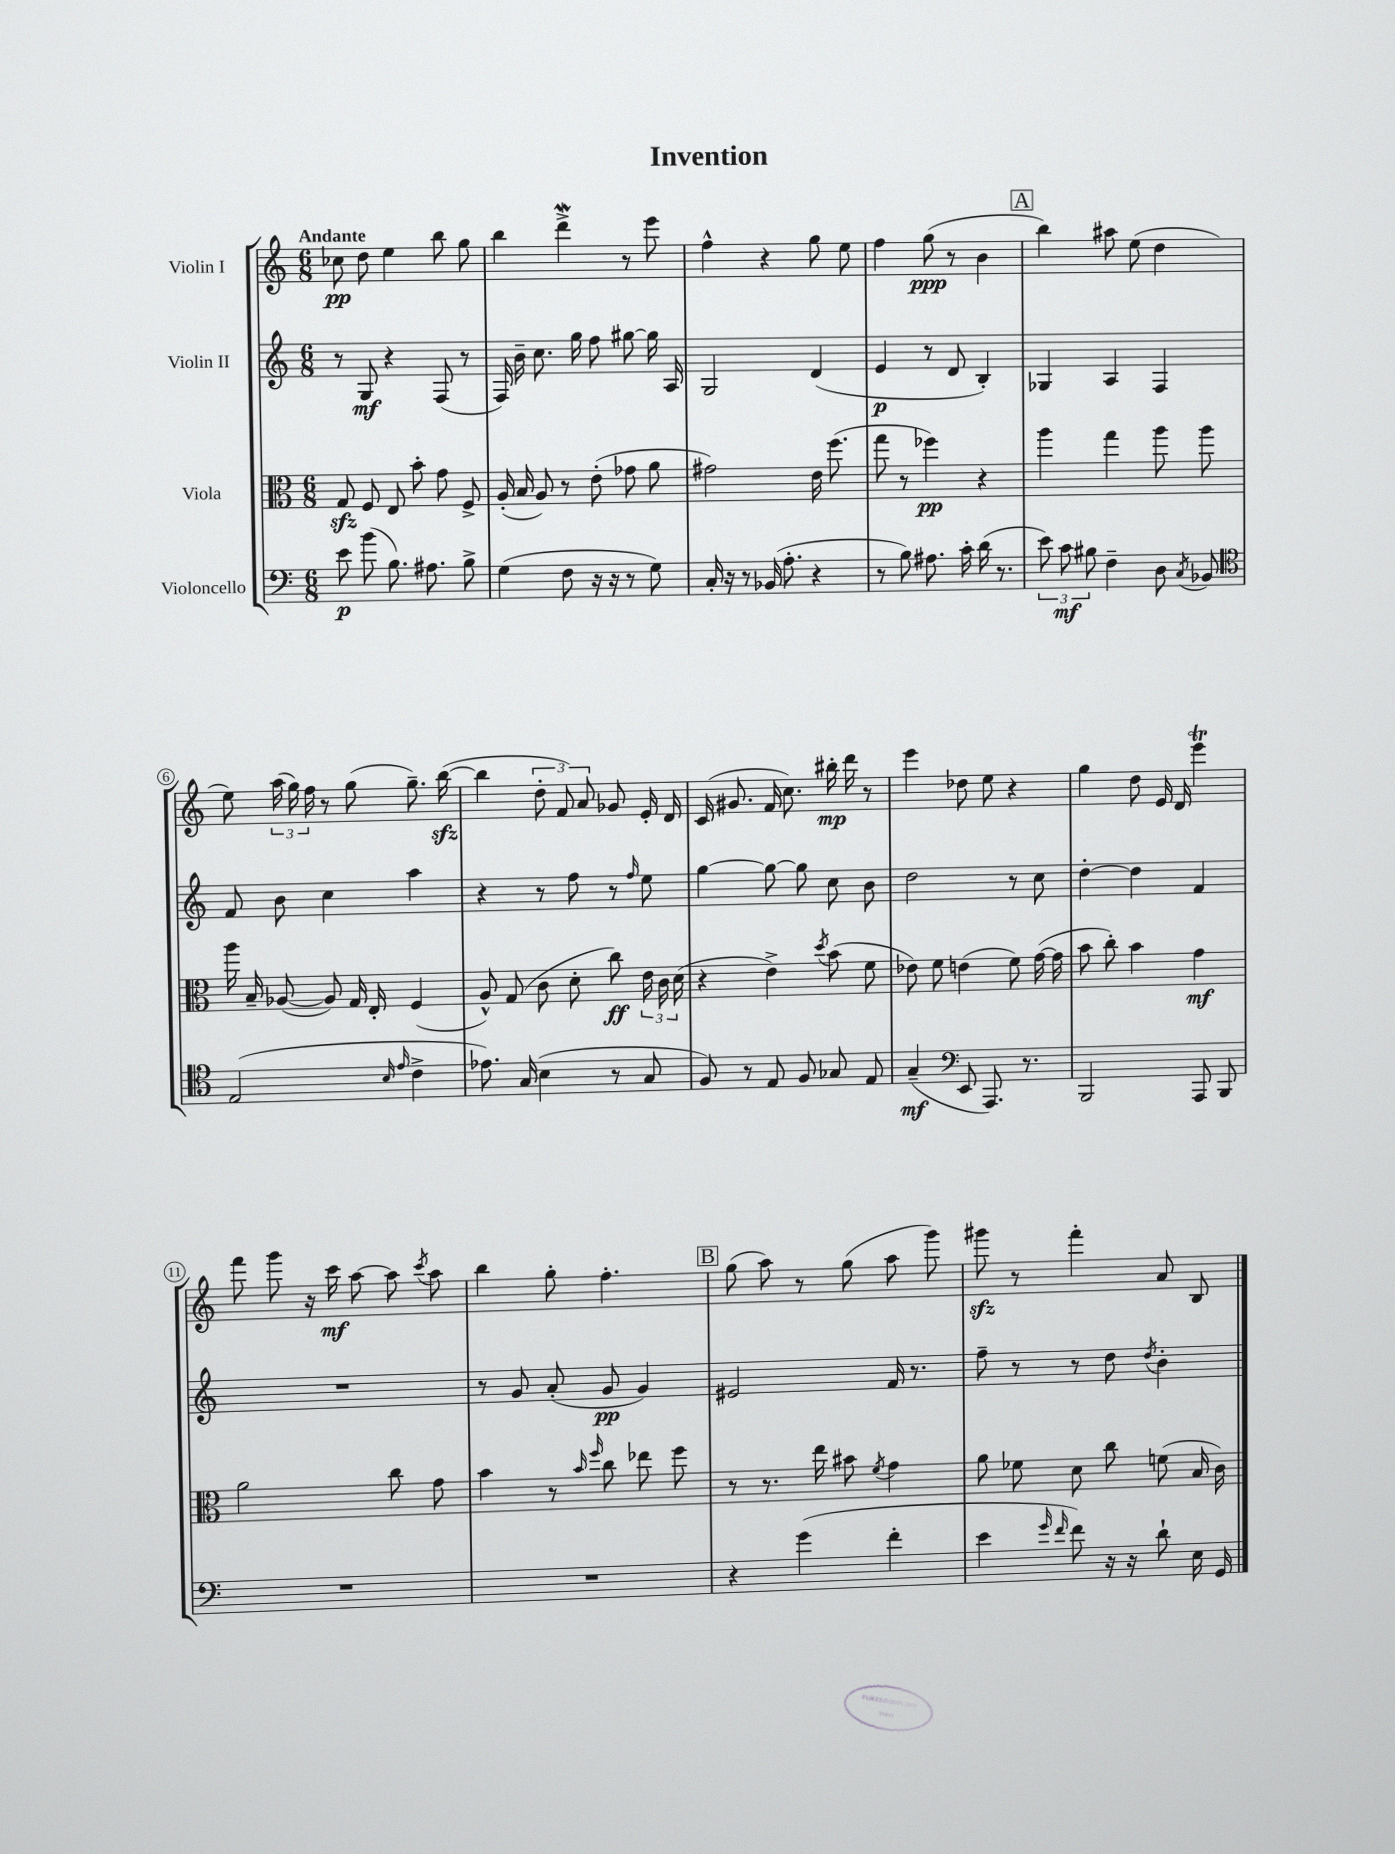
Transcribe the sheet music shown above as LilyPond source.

\header { title = "Invention" }
<<
\new StaffGroup <<
\new Staff = "s0" \with { instrumentName = "Violin I" } {
    \clef treble \key c \major \numericTimeSignature \time 6/8 \tempo "Andante"
    \autoBeamOff ces''8\pp d''8 e''4 b''8 g''8 |
    b''4 d'''4->\mordent r8 e'''8 |
    f''4-^ r4 g''8 e''8 |
    f''4 g''8\ppp( r8 b'4 |
    \mark \markup { \box "A" } b''4) ais''8 e''8( d''4 |
    e''8) \tuplet 3/2 { a''16( g''16) f''16 } r8 g''8( g''8.--) b''16~\sfz( |
    b''4 \tuplet 3/2 { d''8-. f'8) a'8 } ges'8 e'16-. d'16 |
    c'16( gis'8. f'16 c''8.) bis''16-.\mp d'''16 r8 |
    e'''4 des''8 e''8 r4 |
    g''4 d''8 e'16 d'16 e'''4\trill |
    f'''8 g'''8 r16 c'''16\mf a''8~ a''8 \acciaccatura { c'''8 } a''8 |
    b''4 g''8-. f''4.-. |
    \mark \markup { \box "B" } g''8( a''8) r8 g''8( a''8 g'''8) |
    gis'''8\sfz r8 f'''4-. a'8 b8 \bar "|." |
}
\new Staff = "s1" \with { instrumentName = "Violin II" } {
    \clef treble \key c \major \numericTimeSignature \time 6/8
    \autoBeamOff r8 g8\mf r4 f8( r8 |
    f16) b'16-- c''8. g''16 f''8 gis''8~ gis''16 a16 |
    g2 d'4( |
    e'4\p r8 d'8 b4-.) |
    \mark \markup { \box "A" } ges4 a4 f4 |
    f'8 b'8 c''4 a''4 |
    r4 r8 f''8 r8 \grace { f''16 } e''8 |
    g''4~ g''8~ g''8 c''8 b'8 |
    d''2 r8 c''8 |
    d''4~-. d''4 f'4 |
    R2. |
    r8 g'8 a'8-.( g'8\pp g'4) |
    \mark \markup { \box "B" } eis'2 f'16 r8. |
    f''8-- r8 r8 d''8 \acciaccatura { d''8 } b'4-. \bar "|." |
}
\new Staff = "s2" \with { instrumentName = "Viola" } {
    \clef alto \key c \major \numericTimeSignature \time 6/8
    \autoBeamOff g8\sfz f8 e8 b'8-. g'8 f8-> |
    a16-.( b16 a8) r8 e'8-.( ges'8 a'8 |
    gis'2) e'16 f''8.( |
    g''8 r8 fes''4\pp) r4 |
    \mark \markup { \box "A" } a''4 g''4 a''8 a''8 |
    a''16 b16-- aes8~( aes8) g16 e16-. f4( |
    a8-^) g8( c'8 d'8-. c''8\ff) \tuplet 3/2 { e'16 c'16 d'16( } |
    r4 e'4->) \acciaccatura { d''8 } b'8( f'8 |
    ees'8) f'8 e'4( f'8) g'16~( g'16 |
    b'8 c''8-.) b'4 g'4\mf |
    a'2 c''8 g'8 |
    b'4 r8 \grace { b'16 f''16 } c''8 ees''8 f''8 |
    \mark \markup { \box "B" } r8 r8. e''16 bis'8 \acciaccatura { f'8 } g'4 |
    a'8 fes'8 d'8 c''8 f'8( b16 c'16) \bar "|." |
}
\new Staff = "s3" \with { instrumentName = "Violoncello" } {
    \clef bass \key c \major \numericTimeSignature \time 6/8
    \autoBeamOff e'8\p b'8( b8.) ais8. b8-> |
    g4( f8 r16 r16 r8 g8) |
    c16-. r16 r8 bes,16( a8.-. r4 |
    r8 b8) ais8. c'16-. d'16( r8. |
    \mark \markup { \box "A" } \tuplet 3/2 { e'8) c'8\mf bis8 } f4-- d8 \acciaccatura { c8 } bes,8 |
    \clef tenor e2( \grace { b16 e'16 } c'4-> |
    ees'8.) g16( b4 r8 g8 |
    f8) r8 e8 f8 ges8 e8 |
    g4--\mf( \clef bass e,8 a,,8.) r8. |
    b,,2 a,,8 b,,8 |
    R2. |
    R2. |
    \mark \markup { \box "B" } r4 g'4( f'4-. |
    e'4 \grace { g'16 f'16 } f'8) r16 r16 d'8-! e16 g,16 \bar "|." |
}
>>
>>
\layout { \context { \Score \override BarNumber.stencil = #(make-stencil-circler 0.1 0.3 ly:text-interface::print) } }
